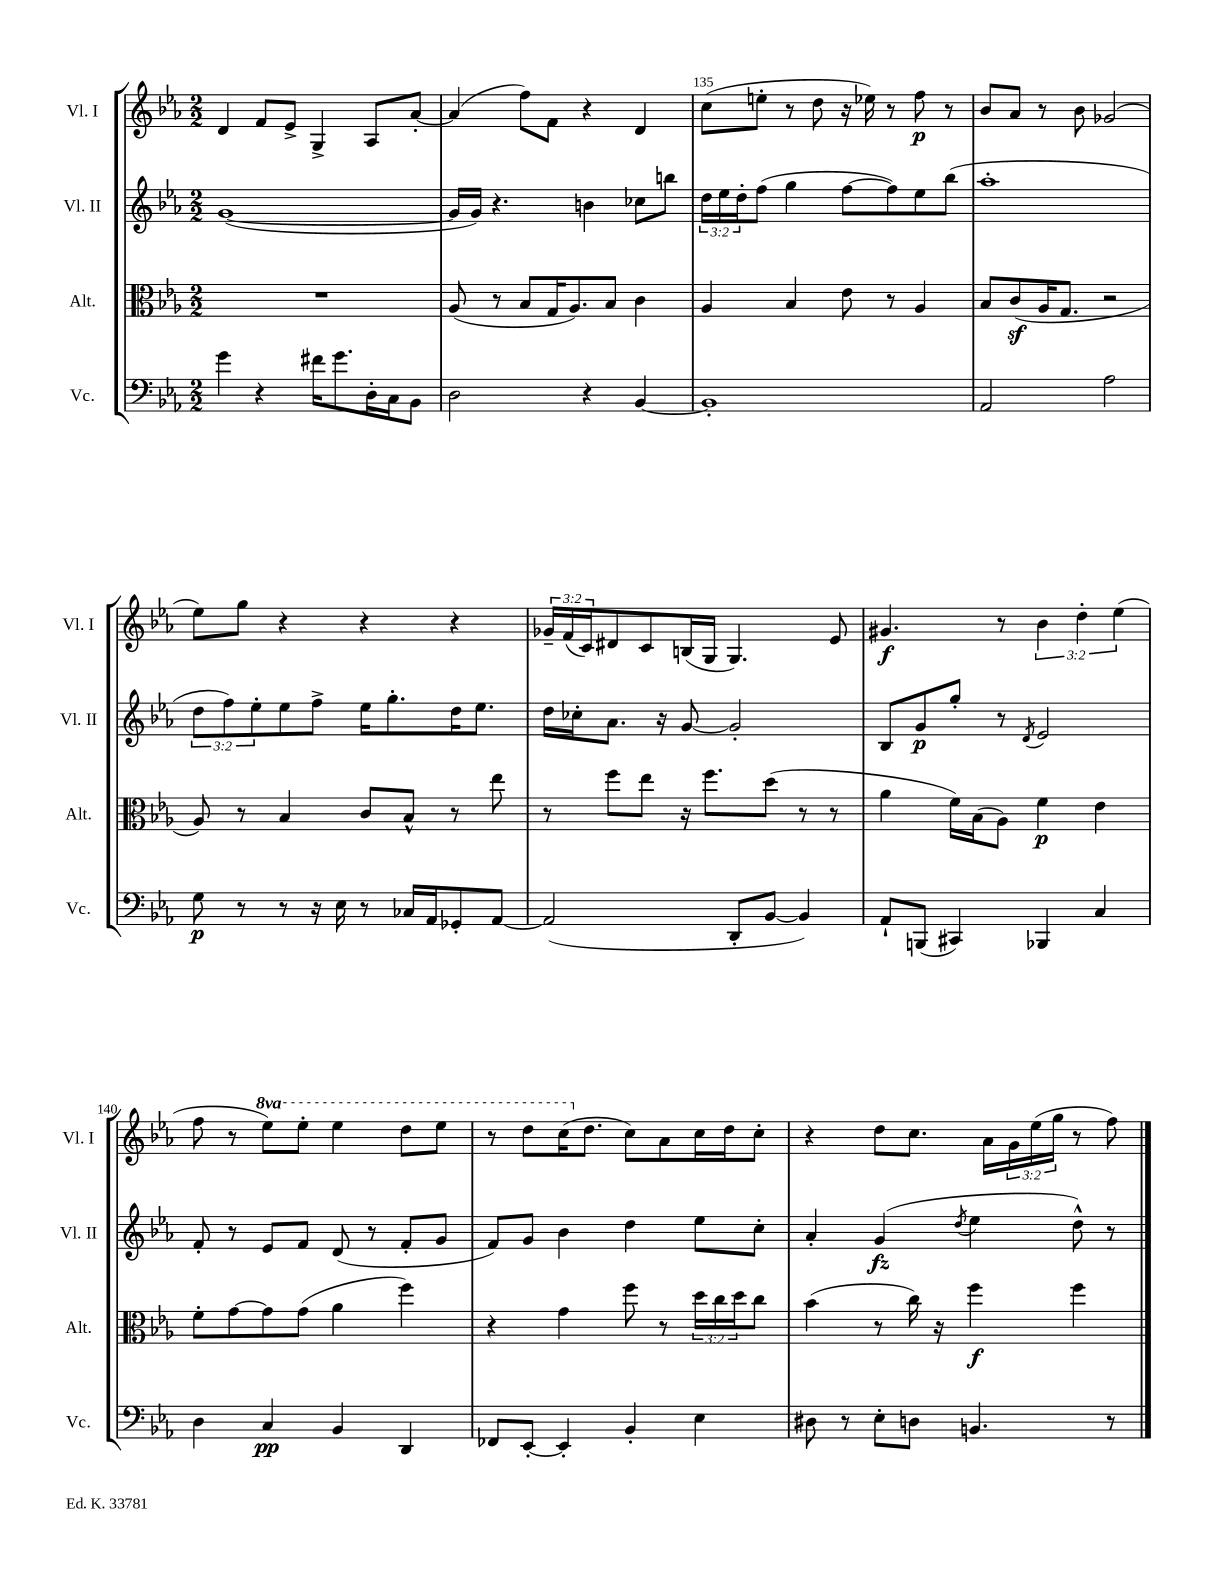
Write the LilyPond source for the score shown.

<<
\new StaffGroup <<
\new Staff = "s0" \with { instrumentName = "Vl. I" shortInstrumentName = "Vl. I" } {
    \clef treble \key ees \major \numericTimeSignature \time 2/2 \override Staff.TupletNumber.text = #tuplet-number::calc-fraction-text \set Staff.ottavationMarkups = #ottavation-simple-ordinals
    d'4 f'8 ees'8-> g4-> aes8 aes'8~-. |
    aes'4( f''8) f'8 r4 d'4 |
    c''8( e''8-. r8 d''8 r16 ees''16) r8 f''8\p r8 |
    bes'8 aes'8 r8 bes'8 ges'2( |
    ees''8) g''8 r4 r4 r4 |
    \tuplet 3/2 { ges'16-- f'16( c'16) } dis'8 c'8 b16( g16 g4.) ees'8 |
    gis'4.\f r8 \tuplet 3/2 { bes'4 d''4-. ees''4( } |
    f''8 r8 \ottava #1 ees'''8) ees'''8-. ees'''4 d'''8 ees'''8 |
    r8 d'''8 c'''16( \ottava #0 d''8. c''8) aes'8 c''16 d''16 c''8-. |
    r4 d''8 c''8. aes'16 \tuplet 3/2 { g'16 ees''16( g''16 } r8 f''8) \bar "|." |
}
\new Staff = "s1" \with { instrumentName = "Vl. II" shortInstrumentName = "Vl. II" } {
    \clef treble \key ees \major \numericTimeSignature \time 2/2 \override Staff.TupletNumber.text = #tuplet-number::calc-fraction-text
    g'1~( |
    g'16 g'16) r4. b'4 ces''8 b''8 |
    \tuplet 3/2 { d''16 ees''16 d''16-. } f''8( g''4 f''8~ f''8) ees''8 bes''8( |
    aes''1-. |
    \tuplet 3/2 { d''8 f''8) ees''8-. } ees''8 f''8-> ees''16 g''8.-. d''16 ees''8. |
    d''16 ces''16-. aes'8. r16 g'8~ g'2-. |
    bes8 g'8\p g''8-. r8 \acciaccatura { d'8 } ees'2 |
    f'8-. r8 ees'8 f'8 d'8( r8 f'8-. g'8 |
    f'8) g'8 bes'4 d''4 ees''8 c''8-. |
    aes'4-. g'4\fz( \acciaccatura { d''8 } ees''4 d''8-^) r8 \bar "|." |
}
\new Staff = "s2" \with { instrumentName = "Alt." shortInstrumentName = "Alt." } {
    \clef alto \key ees \major \numericTimeSignature \time 2/2 \override Staff.TupletNumber.text = #tuplet-number::calc-fraction-text
    R1 |
    aes8( r8 bes8 g16 aes8.) bes8 c'4 |
    aes4 bes4 ees'8 r8 aes4 |
    bes8 c'8\sf( aes16 g8. r2 |
    aes8) r8 bes4 c'8 bes8-^ r8 ees''8 |
    r8 f''8 ees''8 r16 f''8. d''8( r8 r8 |
    aes'4 f'16) bes16( aes8) f'4\p ees'4 |
    f'8-. g'8~ g'8 g'8( aes'4 f''4) |
    r4 g'4 f''8 r8 \tuplet 3/2 { d''16 c''16 d''16 } c''8 |
    bes'4( r8 c''16) r16 f''4\f f''4 \bar "|." |
}
\new Staff = "s3" \with { instrumentName = "Vc." shortInstrumentName = "Vc." } {
    \clef bass \key ees \major \numericTimeSignature \time 2/2
    g'4 r4 fis'16 g'8. d16-. c16 bes,8 |
    d2 r4 bes,4~ |
    bes,1-. |
    aes,2 aes2 |
    g8\p r8 r8 r16 ees16 r8 ces16 aes,16 ges,8-. aes,8~ |
    aes,2( d,8-. bes,8~ bes,4) |
    aes,8-! b,,8( cis,4) bes,,4 c4 |
    d4 c4\pp bes,4 d,4 |
    fes,8 ees,8~-. ees,4-. bes,4-. ees4 |
    dis8 r8 ees8-. d8 b,4. r8 \bar "|." |
}
>>
>>
\layout { \context { \Score currentBarNumber = #133 \override BarNumber.break-visibility = ##(#f #t #t) barNumberVisibility = #(every-nth-bar-number-visible 5) } }
